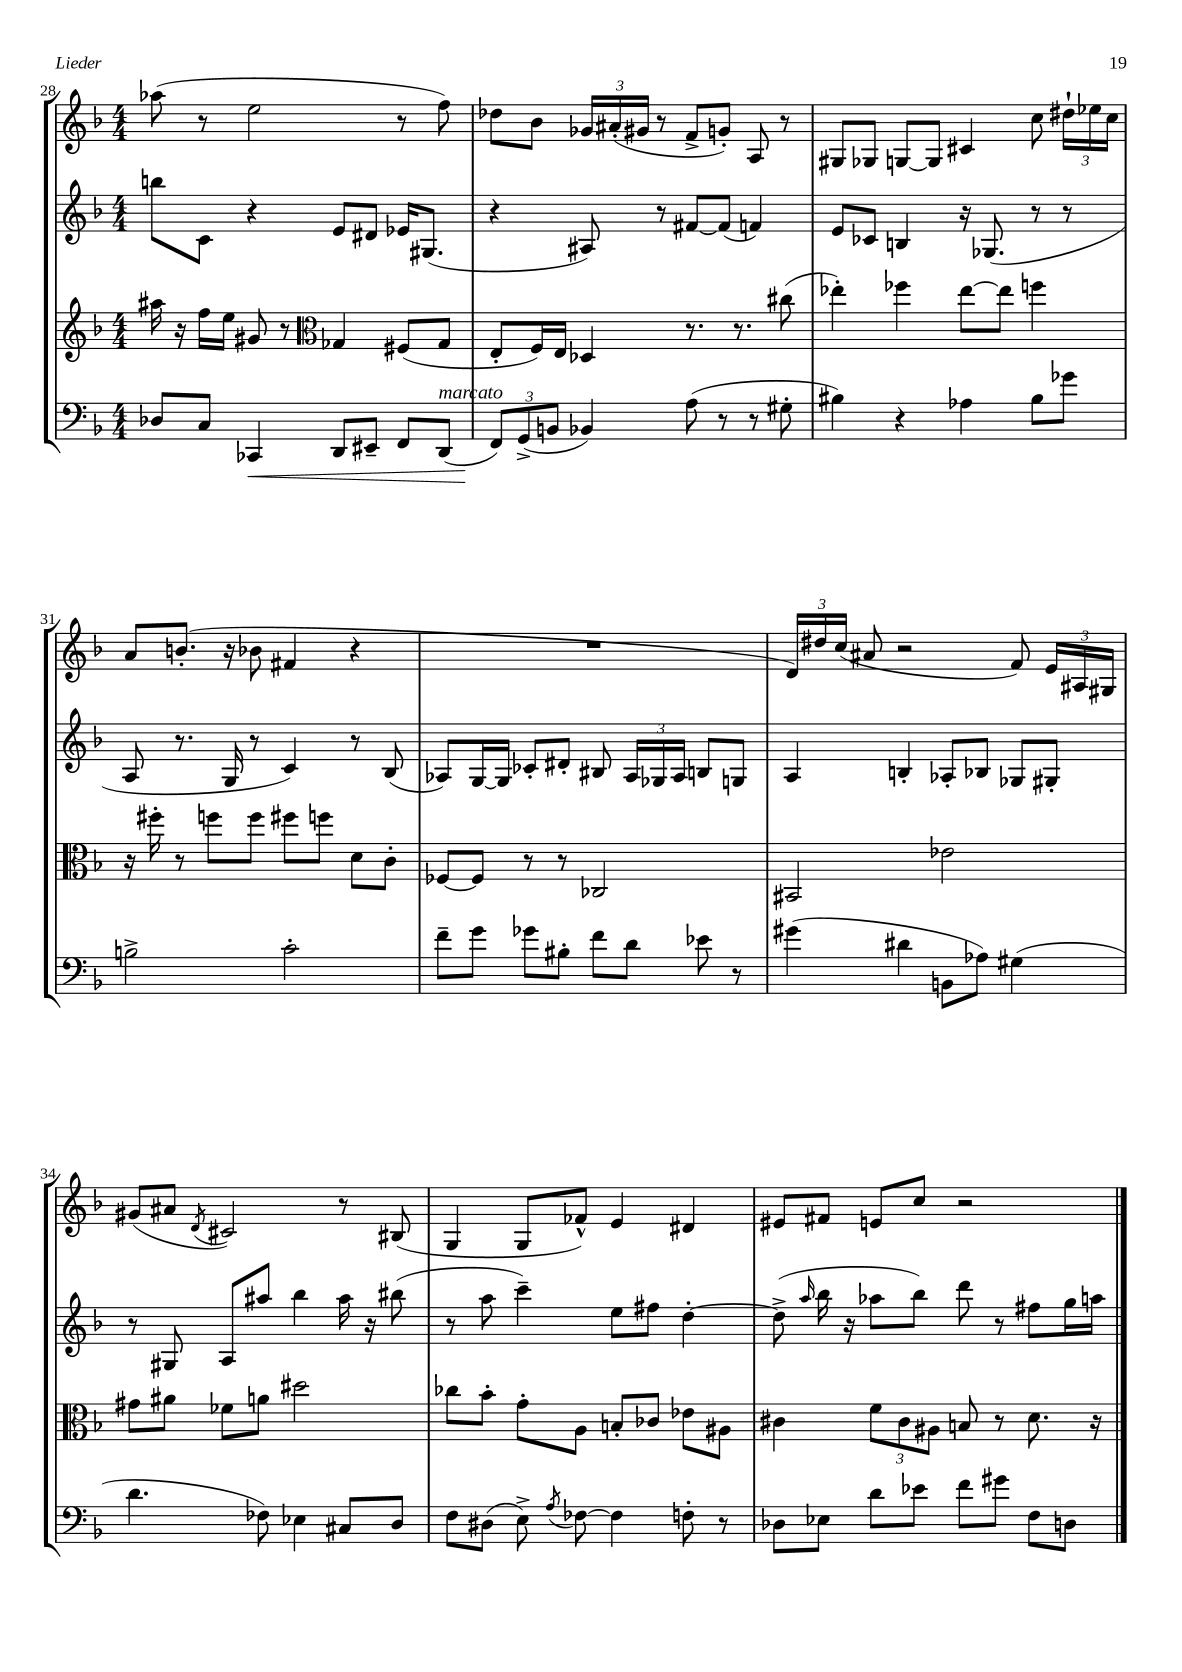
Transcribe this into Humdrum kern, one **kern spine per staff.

**kern	**kern	**kern	**kern
*staff4	*staff3	*staff2	*staff1
*clefF4	*clefG2	*clefG2	*clefG2
*k[b-]	*k[b-]	*k[b-]	*k[b-]
*M4/4	*M4/4	*M4/4	*M4/4
8D-/L	16aa#\	8bb\L	(8aa-\
.	16r	.	.
8C/J	16ff\LL	8c\J	8r
.	16ee\JJ	.	.
4CC-/	8g#/	4r	2ee\
.	8r	.	.
*	*clefC3	*	*
8DD/L	4G-/	8e/L	.
8EE#~/J	.	8d#/J	.
8FF/L	(8F#/L	16e-/LK	8r
.	.	(8.G#/J	.
(8DD/J	8G-/J	.	8ff\)
=	=	=	=
12FF/L)	8E'/L	4r	8dd-\L
(12GG^/	.	.	.
.	16F/L)	.	8b-\J
12BB/J	.	.	.
.	16E/JJ	.	.
4BB-/)	4D-/	8A#/)	24g-/LL
.	.	.	(24a#'/
.	.	.	24g#/JJ
.	.	8r	8r
(8A\	8.r	[8f#/L	8f^/L
8r	.	(8f#/]J	8g'/J)
.	8.r	.	.
8r	.	4f/)	8A/
8G#'\	(8cc#\	.	8r
=	=	=	=
4B#\)	4ee-'\)	8e/L	8G#/L
.	.	8c-/J	8G-/J
4r	4ff-\	4B/	[8G/L
.	.	.	8G/]J
4A-\	[8ee-\L	16r	4c#/
.	.	(8.G-/	.
.	8ee-\]J	.	.
8B#\L	4ff\	8r	8cc\
8g-\J	.	8r	24dd#`\LL
.	.	.	24ee-\
.	.	.	24cc\JJ
=	=	=	=
2B^\	16r	8A/	8a/L
.	16ff#'\	.	.
.	8r	8.r	(8.b'/J
.	8ff\L	.	.
.	.	16G/	16r
.	8ff\J	8r	8b-\
2c'\	8ff#\L	4c/)	4f#/
.	8ff\J	.	.
.	8d\L	8r	4r
.	8c'\J	(8B-/	.
=	=	=	=
8f~\L	[8F-/L	8A-/L)	1r
8g\J	8F-/]J	[16G/L	.
.	.	16G/]JJ	.
8g-\L	8r	8c-'/L	.
8B#'\J	8r	8d#'/J	.
8f\L	2C-/	8B#/	.
8d\J	.	24A-/LL	.
.	.	24G-/	.
.	.	24A-/JJ	.
8e-\	.	8B/L	.
8r	.	8G/J	.
=	=	=	=
(4g#\	2BB#/	4A/	24d/LL)
.	.	.	24dd#/
.	.	.	(24cc/JJ
.	.	.	8a#/
4d#\	.	4B'/	2r
8BB\L	2e-\	8A-'/L	.
8A-\J)	.	8B-/J	.
(4G#\	.	8G-/L	8f/)
.	.	8G#'/J	24e/LL
.	.	.	24A#/
.	.	.	24G#/JJ
=	=	=	=
4.d\	8g#\L	8r	(8g#/L
.	8a#\J	8G#/	8a#/J
.	.	.	8qd/
.	8f-\L	8A/L	2c#/)
8F-\)	8a\J	8aa#/J	.
4E-\	2dd#\	4bb-\	.
8C#/L	.	16aa#\	8r
.	.	16r	.
8D/J	.	(8bb#\	(8B#/
=	=	=	=
8F\L	8cc-\L	8r	4G/
(8D#\J	8b-'\J	8aa\	.
8E^\)	8g'\L	4ccc~\)	8G/L
8qA/	.	.	.
[8F-\	8A\J	.	8f-^^/J)
4F-\]	8B'/L	8ee\L	4e/
.	8c-/J	8ff#\J	.
8F'\	8e-\L	[4dd'\	4d#/
8r	8A#\J	.	.
=	=	=	=
8D-\L	4c#\	(8dd^\]	8e#/L
.	.	16qqaa/	.
8E-\J	.	16bb-\	8f#/J
.	.	16r	.
8d\L	12f\L	8aa-\L	8e/L
.	12c#\	.	.
8e-\J	.	8bb-\J)	8cc/J
.	12A#\J	.	.
8f\L	8B/	8ddd\	2r
8g#\J	8r	8r	.
8F\L	8.d\	8ff#\L	.
8D\J	.	16gg\L	.
.	16r	16aa\JJ	.
==	==	==	==
*-	*-	*-	*-
